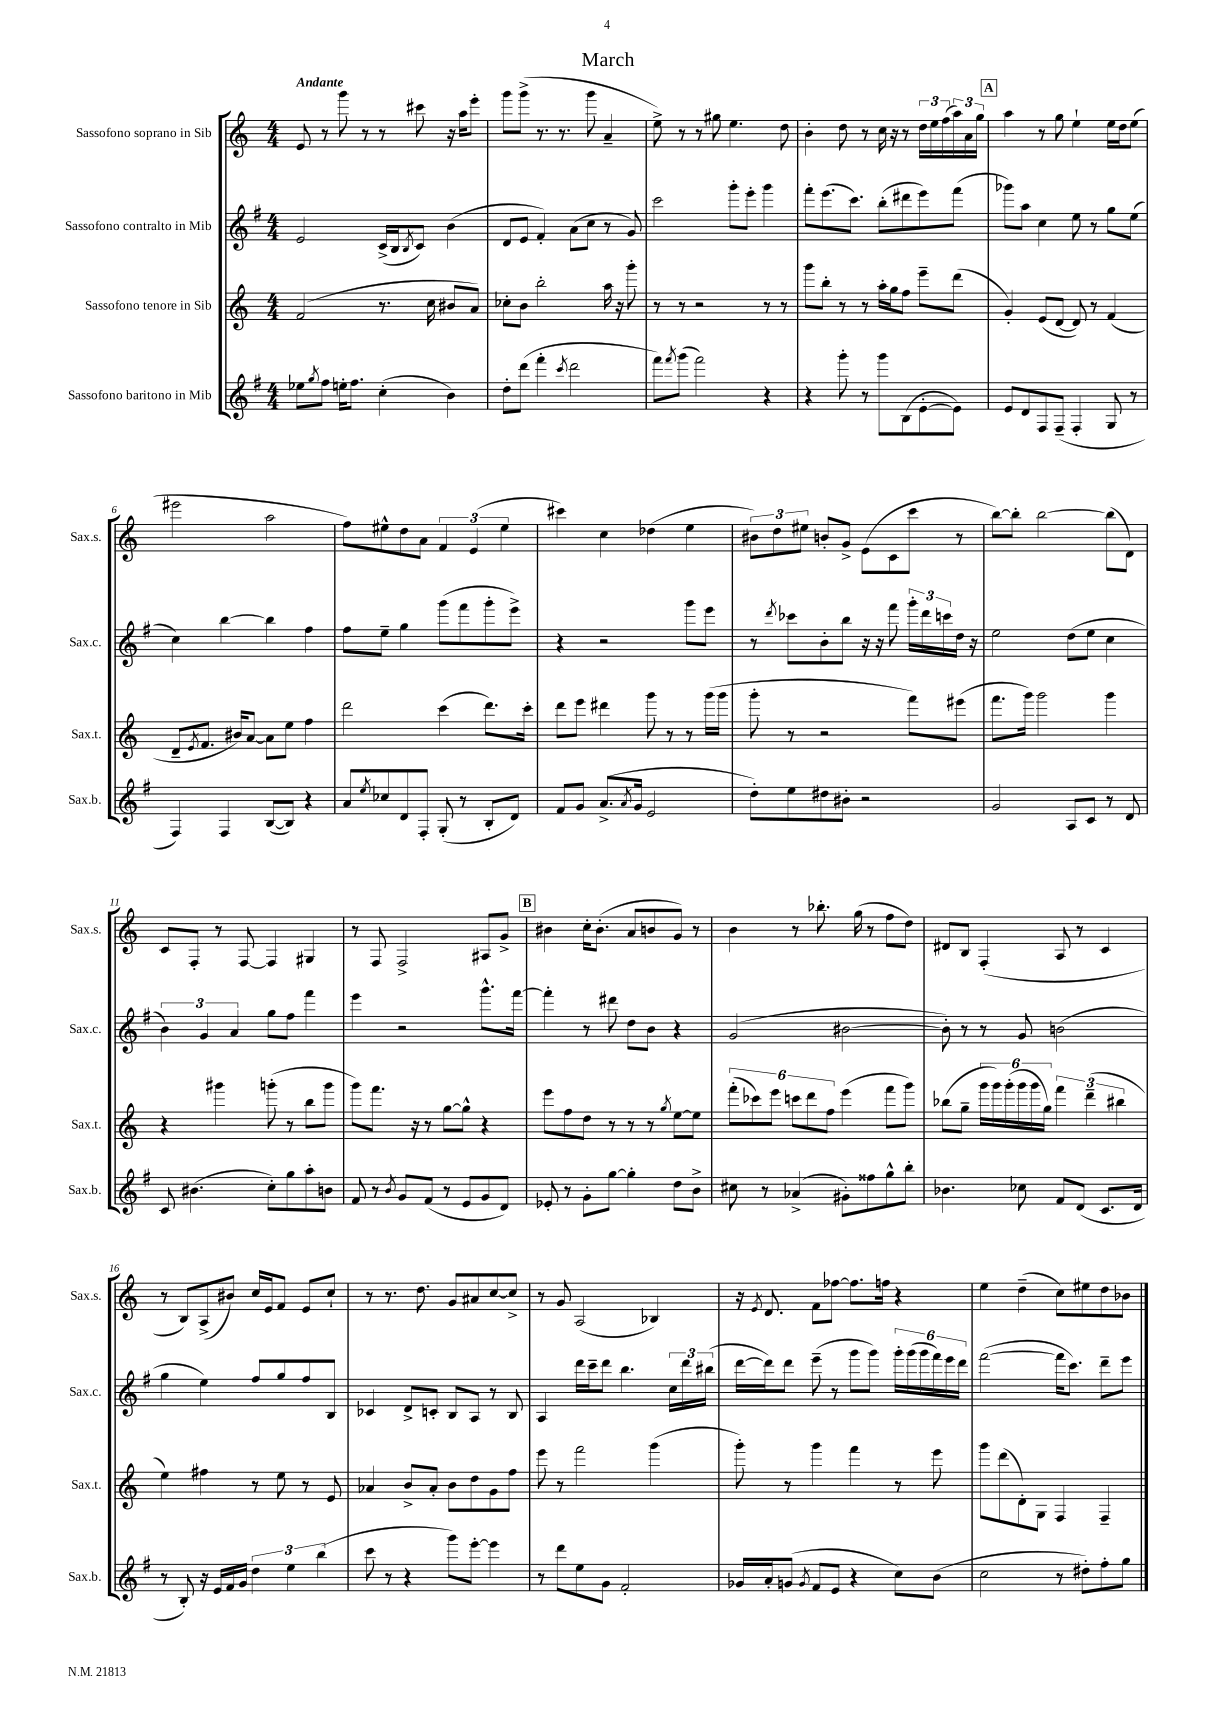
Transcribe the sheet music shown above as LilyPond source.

\header { title = "March" }
<<
\new StaffGroup <<
\new Staff = "s0" \with { instrumentName = "Sassofono soprano in Sib" shortInstrumentName = "Sax.s." } {
    \clef treble \key c \major \numericTimeSignature \time 4/4 \tempo "Andante"
    e'8 r8 g'''8 r8 r8 cis'''8 r16 a''16 e'''8-. |
    g'''8 g'''8->( r8. r8. g'''8 a'4-- |
    e''8->) r8 r8 gis''8 e''4. d''8 |
    b'4-. d''8 r8 c''16 r16 r8 \tuplet 3/2 { d''16 e''16 f''16( } \tuplet 3/2 { a''16) a'16 g''16 } |
    \mark \markup { \box "A" } a''4 r8 g''8 e''4-! e''16 d''16 e''8( |
    eis'''2 a''2 |
    f''8) eis''8-^ d''8 a'8 \tuplet 3/2 { f'4 e'4( eis''4 } |
    cis'''4) c''4 des''4( e''4 |
    \tuplet 3/2 { bis'8) d''8 eis''8 } b'8-. g'8-> e'8( c'8 c'''8 r8 |
    b''8~) b''8-. b''2~ b''8( d'8) |
    c'8 f8-. r8 f8~ f4 gis4 |
    r8 f8 f2-> ais8 g'8-> |
    \mark \markup { \box "B" } bis'4 c''16-. bis'8.-.( a'8 b'8 g'8) r8 |
    b'4 r8 bes''8.-. g''16( r8 f''8 d''8) |
    dis'8 b8 f4-.( a8 r8 c'4 |
    r8 b8) a8->( bis'8) c''16 e'16 f'8 e'8 c''8-! |
    r8 r8. d''8. g'8 ais'8 c''8~ c''8-> |
    r8 g'8 a2( bes4) |
    r16 \acciaccatura { e'8 } d'8. f'8 fes''8~ fes''8. f''16 r4 |
    e''4 d''4--( c''8) eis''8 d''8 bes'8 \bar "|." |
}
\new Staff = "s1" \with { instrumentName = "Sassofono contralto in Mib" shortInstrumentName = "Sax.c." } {
    \clef treble \key g \major \numericTimeSignature \time 4/4
    e'2 c'16->( b16 \acciaccatura { b8 } c'8) b'4( |
    d'8 e'8 fis'4-.) a'8( c''8 r8 g'8) |
    c'''2 g'''8-. e'''8-. g'''4 |
    fis'''8-. e'''8.( c'''8.) b''8-.( dis'''8 e'''8) fis'''8( |
    \mark \markup { \box "A" } ges'''8) a''8 c''4 e''8 r8 g''8 e''8( |
    c''4) b''4~ b''4 fis''4 |
    fis''8 e''8-- g''4 g'''8( fis'''8 g'''8-. e'''8->) |
    r4 r2 g'''8 e'''8 |
    r8 \acciaccatura { d'''8 } ces'''8 b'8-. b''8 r16 r16 fis'''8 \tuplet 3/2 { g'''16-. d'''16 c'''16 } d''16 r16 |
    e''2 d''8( e''8 c''4 |
    \tuplet 3/2 { b'4) g'4 a'4 } g''8 fis''8 fis'''4 |
    e'''4 r2 g'''8.-^ fis'''16~ |
    \mark \markup { \box "B" } fis'''4-. r8 dis'''8 d''8 b'8 r4 |
    g'2( bis'2~ |
    bis'8-.) r8 r8 g'8 b'2( |
    g''4 e''4) fis''8 g''8 fis''8 b8 |
    ces'4 d'8-> c'8-. b8 a8 r8 b8 |
    a4 d'''16 c'''16-- d'''8 b''4. \tuplet 3/2 { c''16 d'''16 bis''16( } |
    d'''16~ d'''16) d'''8 e'''8--( r8 g'''8 g'''8) \tuplet 6/4 { g'''16-. g'''16( g'''16 fis'''16) e'''16 d'''16 } |
    fis'''2~( fis'''16 c'''8.) d'''8-- e'''8 \bar "|." |
}
\new Staff = "s2" \with { instrumentName = "Sassofono tenore in Sib" shortInstrumentName = "Sax.t." } {
    \clef treble \key c \major \numericTimeSignature \time 4/4
    f'2( r8. c''16 bis'8 a'8) |
    ces''8-. b'8 b''2-. a''16 r16 g'''8-. |
    r8 r8 r2 r8 r8 |
    g'''8 b''8-. r8 r8 a''16-. g''16 f''8 e'''8-- d'''8( |
    \mark \markup { \box "A" } g'4-.) e'8( d'8~ d'8) r8 f'4( |
    d'8-- \acciaccatura { e'8 } f'8. bis'16) a'8~ a'8 e''8 f''4 |
    d'''2 c'''4( d'''8.) c'''16-. |
    d'''8 e'''8 dis'''4 g'''8 r8 r8 g'''16( g'''16 |
    g'''8-. r8 r2 f'''8) eis'''8( |
    f'''8. g'''16) g'''2 g'''4 |
    r4 gis'''4 g'''8-.( r8 b''8 g'''8 |
    g'''8) f'''8. r16 r8 g''8~ g''8-^ r4 |
    \mark \markup { \box "B" } e'''8 f''8 d''8 r8 r8 r8 \acciaccatura { g''8 } e''8~ e''8 |
    \tuplet 6/4 { f'''8-.( ces'''8) e'''8 c'''8 d'''8 f''8 } e'''4( f'''8 g'''8) |
    bes''8( g''8-- \tuplet 6/4 { g'''16 g'''16) g'''16-.( g'''16 g'''16 g''16) } \tuplet 3/2 { f'''4 d'''4--( bis''4 } |
    e''4) fis''4 r8 e''8 r8 e'8 |
    aes'4 b'8-> aes'8-. b'8 d''8 g'8 f''8 |
    e'''8 r8 f'''2 g'''4( |
    g'''8-.) r8 g'''4 f'''4 r8 e'''8 |
    g'''8 d'''8( d'8-.) g8 f4 f4-- \bar "|." |
}
\new Staff = "s3" \with { instrumentName = "Sassofono baritono in Mib" shortInstrumentName = "Sax.b." } {
    \clef treble \key g \major \numericTimeSignature \time 4/4
    ees''8 \acciaccatura { g''8 } fis''8 e''16-. fis''8. c''4-.( b'4) |
    d''8-. d'''8( fis'''4-. \acciaccatura { c'''8 } d'''2 |
    fis'''8) \acciaccatura { fis'''8 } g'''8( fis'''2) r4 |
    r4 g'''8-. r8 g'''8 b8( e'8~-. e'8) |
    \mark \markup { \box "A" } e'8 d'8 fis8 fis8--( fis4-. g8 r8 |
    fis4) fis4 b8~( b8) r4 |
    a'8 \acciaccatura { e''8 } ces''8 d'8 fis8-. g8-.( r8 b8-. d'8) |
    fis'8 g'8 a'8.->( \acciaccatura { a'8 } g'16 e'2 |
    d''8-.) e''8 dis''8 bis'8-. r2 |
    g'2 a8 c'8 r8 d'8 |
    c'8 bis'4.( c''8-.) g''8 a''8-. b'8 |
    fis'8 r8 \acciaccatura { b'8 } g'8 fis'8( r8 e'8 g'8 d'8) |
    \mark \markup { \box "B" } ees'8-. r8 g'8-. g''8~ g''4-. d''8 b'8-> |
    cis''8 r8 aes'4->( gis'8-.) fisis''8 g''8-^ b''8-. |
    bes'4. ces''8 fis'8 d'8( c'8. d'16 |
    r8 b8-.) r16 e'16 fis'16 g'16 \tuplet 3/2 { d''4 e''4 b''4( } |
    c'''8 r8 r4 g'''8) e'''8~-. e'''4 |
    r8 d'''8 e''8 g'8 fis'2-. |
    ges'16 a'16-. g'8( \acciaccatura { g'8 } fis'8 e'8 r4 c''8) b'8( |
    c''2 r8 dis''8-.) fis''8-. g''8 \bar "|." |
}
>>
>>
